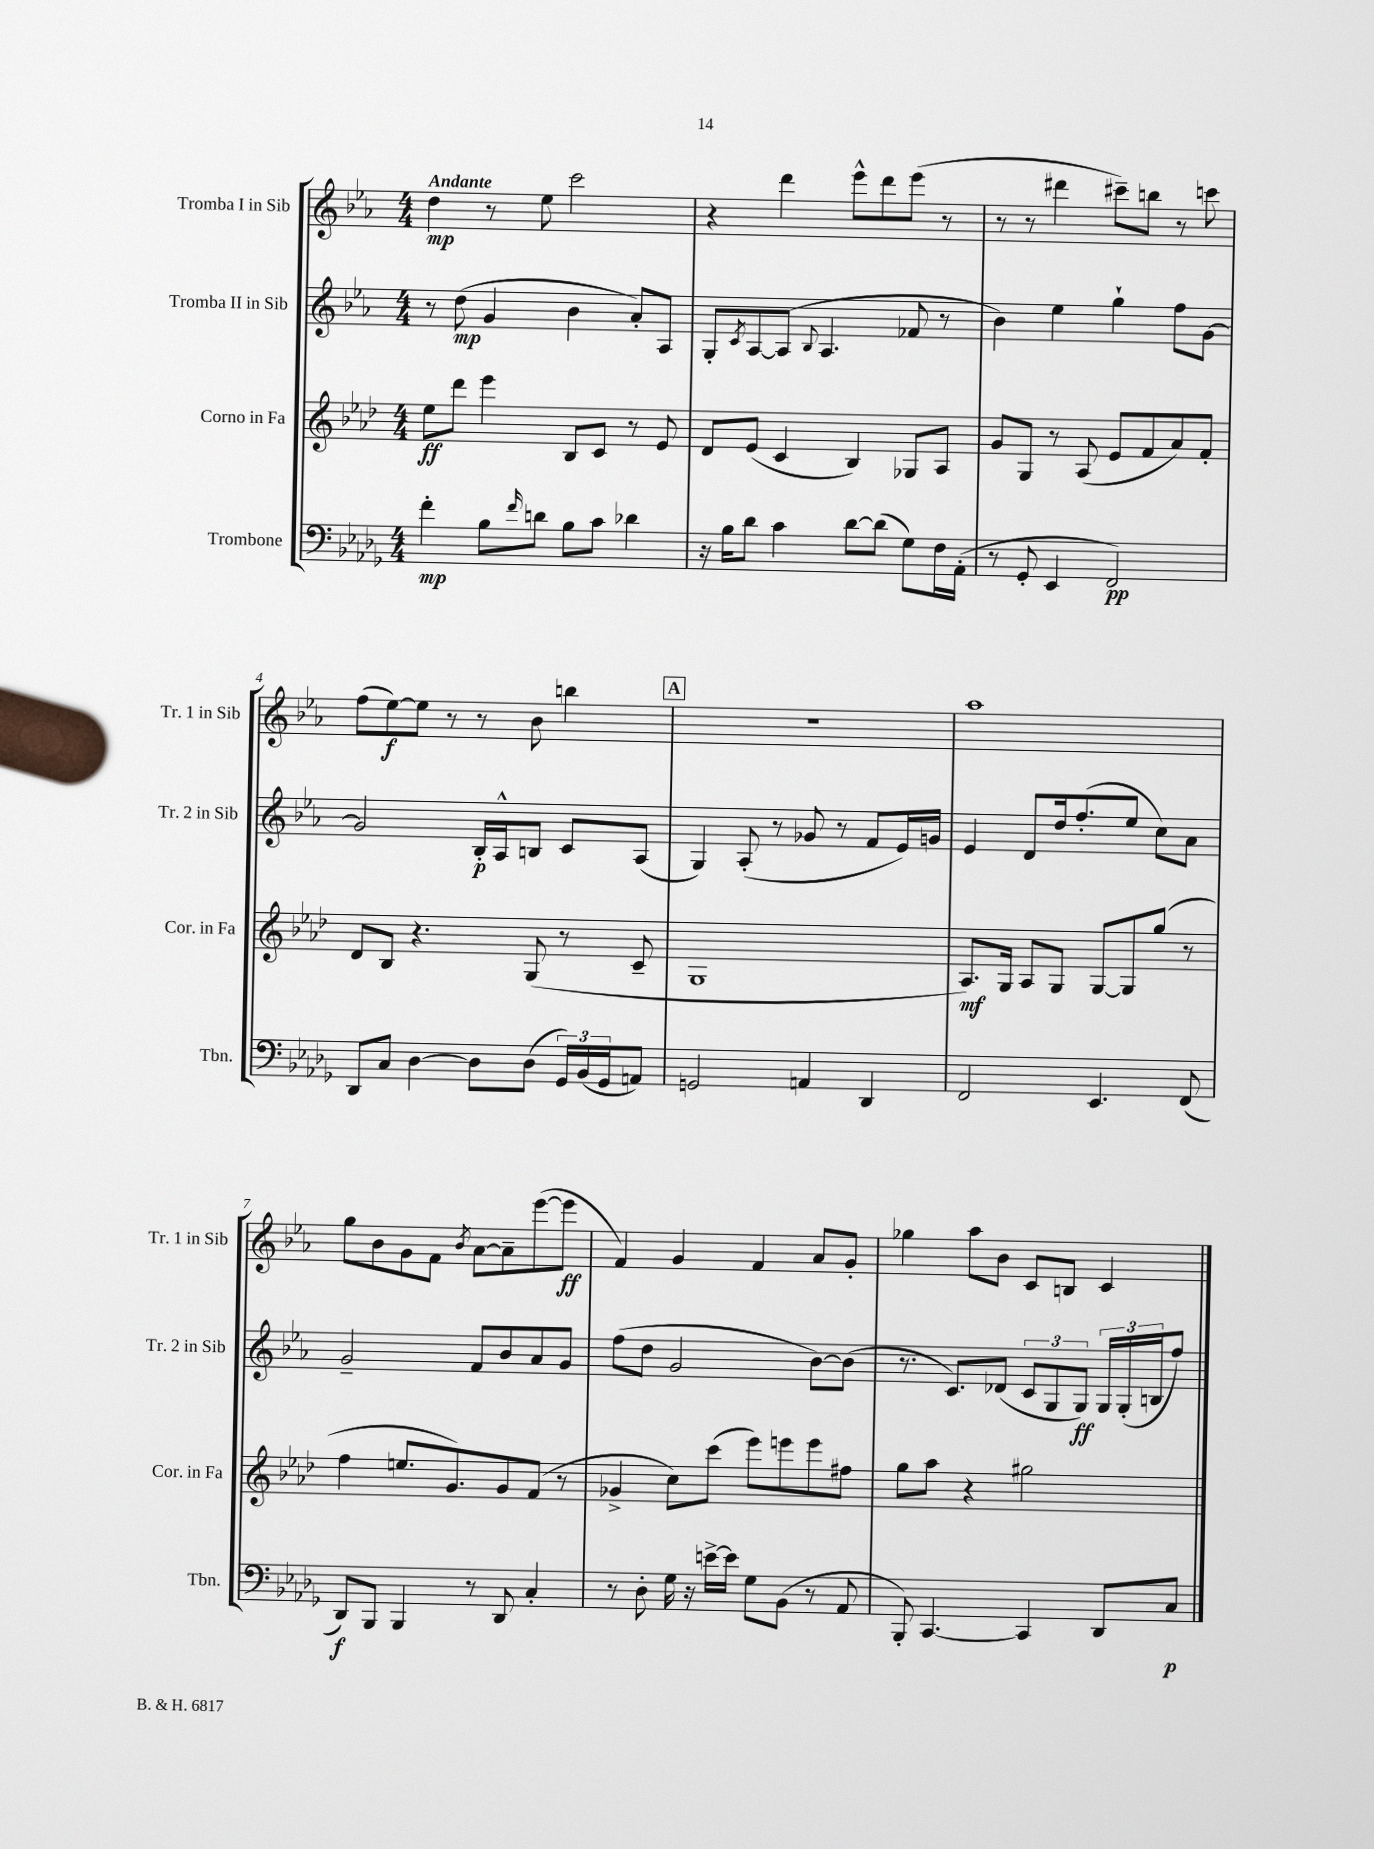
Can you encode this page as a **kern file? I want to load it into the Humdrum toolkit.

**kern	**dynam	**kern	**dynam	**kern	**dynam	**kern	**dynam
*part4	*part4	*part3	*part3	*part2	*part2	*part1	*part1
*staff4	*staff4	*staff3	*staff3	*staff2	*staff2	*staff1	*staff1
*I"Trombone	*	*I"Corno in Fa	*	*I"Tromba II in Sib	*	*I"Tromba I in Sib	*
*I'Tbn.	*	*I'Cor. in Fa	*	*I'Tr. 2 in Sib	*	*I'Tr. 1 in Sib	*
*clefF4	*	*clefG2	*	*clefG2	*	*clefG2	*
*k[b-e-a-d-g-]	*	*k[b-e-a-d-]	*	*k[b-e-a-]	*	*k[b-e-a-]	*
*M4/4	*	*M4/4	*	*M4/4	*	*M4/4	*
=1	=1	=1	=1	=1	=1	=1	=1
!	!	!	!	!	!	!LO:TX:a:B:t=Andante	!
4f'\	mp	8ee-\L	ff	8r	.	4dd\	mp
.	.	8ddd-\J	.	(8dd\	mp	.	.
8B-\L	.	4eee-\	.	4g/	.	8r	.
16qqf/	.	.	.	.	.	.	.
8dn\J	.	.	.	.	.	8ee-\	.
8B-\L	.	8B-/L	.	4b-\	.	2ccc\	.
8c\J	.	8c/J	.	.	.	.	.
4d-X\	.	8r	.	8a-'/L)	.	.	.
.	.	8e-/	.	8A-/J	.	.	.
=2	=2	=2	=2	=2	=2	=2	=2
16r	.	8d-/L	.	8G'/L	.	4r	.
16B-\KL	.	.	.	.	.	.	.
.	.	.	.	8qc/	.	.	.
8d-\J	.	(8e-/J	.	[8A-/	.	.	.
4c\	.	4c/	.	(8A-/J]	.	4ddd\	.
.	.	.	.	8qqB-/	.	.	.
.	.	.	.	4.A-/	.	.	.
[8d-\L	.	4B-/)	.	.	.	8eee-^^\L	.
(8d-\J]	.	.	.	.	.	8ddd\	.
8G-\L)	.	8G-X/L	.	8f-X/	.	(8eee-\J	.
16F\L	.	8A-/J	.	8r	.	8r	.
(16AA-'\JJ	.	.	.	.	.	.	.
=3	=3	=3	=3	=3	=3	=3	=3
8r	.	8g/L	.	4b-\)	.	8r	.
8GG-'/	.	8G/J	.	.	.	8r	.
4EE-/	.	8r	.	4ee-\	.	4ddd#X\	.
.	.	(8A-/	.	.	.	.	.
2FF/)	pp	8e-/L	.	4gg`\	.	8ccc#X~\L)	.
.	.	8f/	.	.	.	8bbn\J	.
.	.	8a-/)	.	8ff\L	.	8r	.
.	.	8f'/J	.	[8g\J	.	8cccn\	.
!!LO:LB:g=z
=4	=4	=4	=4	=4	=4	=4	=4
8DD-/L	.	8d-/L	.	2g/]	.	(8ff\L	.
8C/J	.	8B-/J	.	.	.	[8ee-\)	f
[4D-\	.	4.r	.	.	.	8ee-\J]	.
.	.	.	.	.	.	8r	.
8D-\L]	.	.	.	16B-'/LL	p	8r	.
.	.	.	.	16A-^^/J	.	.	.
(8D-\J	.	(8G/	.	8Bn/J	.	8b-\	.
24GG-/LL)	.	8r	.	8c/L	.	4bbn\	.
(24BB-/	.	.	.	.	.	.	.
24GG-/J	.	.	.	.	.	.	.
8AAn/J)	.	8c~/	.	(8A-/J	.	.	.
!!LO:REH:place=s1:t=A
=5	=5	=5	=5	=5	=5	=5	=5
2GGn/	.	1G	.	4G/)	.	1r	.
.	.	.	.	(8A-'/	.	.	.
.	.	.	.	8r	.	.	.
4AAn/	.	.	.	8g-X/	.	.	.
.	.	.	.	8r	.	.	.
4DD-/	.	.	.	8f/L	.	.	.
.	.	.	.	16e-/L)	.	.	.
.	.	.	.	16gn/JJ	.	.	.
=6	=6	=6	=6	=6	=6	=6	=6
2FF/	.	8.A-/L)	mf	4e-/	.	1aa-	.
.	.	16G/Jk	.	.	.	.	.
.	.	8A-/L	.	8d/L	.	.	.
.	.	8G/J	.	16dd/k	.	.	.
.	.	.	.	(8.ff'/	.	.	.
4.EE-/	.	[8G/L	.	.	.	.	.
.	.	8G/]	.	8ee-/J	.	.	.
.	.	(8gg/J	.	8cc\L)	.	.	.
(8FF/	.	8r	.	8a-\J	.	.	.
!!LO:LB:g=z
=7	=7	=7	=7	=7	=7	=7	=7
8DD-/L)	f	4ff\	.	2g~/	.	8gg\L	.
8BBB-/J	.	.	.	.	.	8b-\	.
4BBB-/	.	8.een/L	.	.	.	8g\	.
.	.	.	.	.	.	8f\J	.
.	.	8.g/)	.	.	.	.	.
.	.	.	.	.	.	8qb-/	.
8r	.	.	.	8f/L	.	[8a-\L	.
8DD-/	.	8g/	.	8b-/	.	8a-~\]	.
4C'/	.	(8f/J	.	8a-/	.	([8eee-\	.
.	.	8r	.	8g/J	.	8eee-\J]	ff
=8	=8	=8	=8	=8	=8	=8	=8
8r	.	4g-X^/	.	(8ff\L	.	4f/)	.
8D-'\	.	.	.	8dd\J	.	.	.
16G-\	.	8cc\L)	.	2g/	.	4g/	.
16r	.	.	.	.	.	.	.
[16en^\LL	.	(8ccc\J	.	.	.	.	.
16e\JJ]	.	.	.	.	.	.	.
8G-\L	.	8eee-\L)	.	.	.	4f/	.
(8BB-\J	.	8eeen\	.	.	.	.	.
8r	.	8eee\	.	[8b-\L)	.	8a-/L	.
8AA-/	.	8ff#X\J	.	(8b-\J]	.	8g'/J	.
=9	=9	=9	=9	=9	=9	=9	=9
8BBB-'/)	.	8gg\L	.	8.r	.	4gg-X\	.
[4.CC/	.	8aa-\J	.	.	.	.	.
.	.	.	.	8.c/L)	.	.	.
.	.	4r	.	.	.	8aa-\L	.
.	.	.	.	(8d-X/J	.	8b-\J	.
4CC/]	.	2gg#X\	.	12c/L	.	8c/L	.
.	.	.	.	12G/	.	.	.
.	.	.	.	.	.	8Bn/J	.
.	.	.	.	12G/J)	ff	.	.
8DD-/L	.	.	.	24G/LL	.	4c/	.
.	.	.	.	(24G'/	.	.	.
.	.	.	.	24Bn/J	.	.	.
8C/J	p	.	.	8ff/J)	.	.	.
==	==	==	==	==	==	==	==
*-	*-	*-	*-	*-	*-	*-	*-
